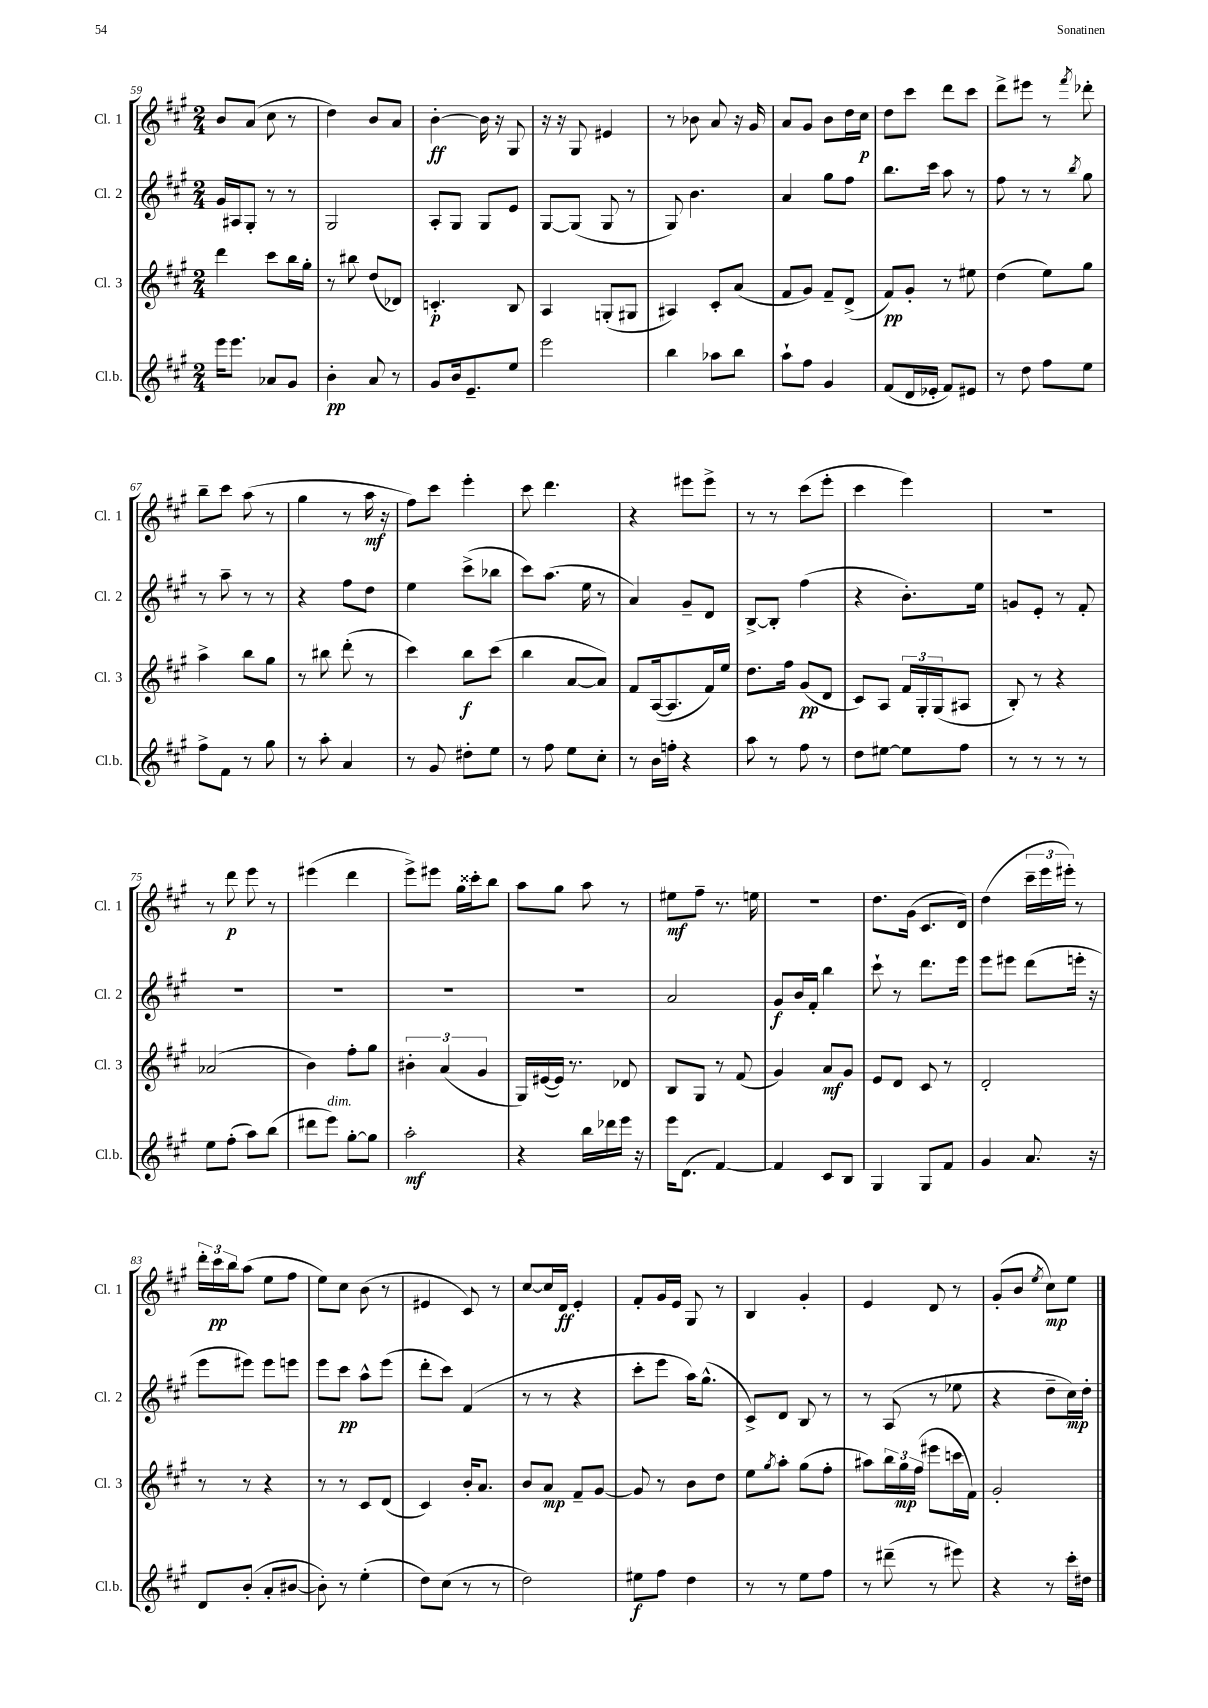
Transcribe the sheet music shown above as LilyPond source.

<<
\new StaffGroup <<
\new Staff = "s0" \with { instrumentName = "Cl. 1" shortInstrumentName = "Cl. 1" } {
    \clef treble \key a \major \numericTimeSignature \time 2/4
    b'8 a'8( cis''8 r8 |
    d''4) b'8 a'8 |
    b'4~-.\ff b'16 r16 gis8 |
    r16 r16 gis8 eis'4 |
    r8 bes'8 a'8 r16 gis'16 |
    a'8 gis'8 b'8 d''16 cis''16\p |
    d''8 cis'''8 d'''8 cis'''8 |
    d'''8-> eis'''8 r8 \acciaccatura { fis'''8 } des'''8-. |
    b''8-- cis'''8 a''8( r8 |
    gis''4 r8 a''16\mf r16 |
    fis''8) cis'''8 e'''4-. |
    cis'''8 d'''4. |
    r4 eis'''8 eis'''8-> |
    r8 r8 cis'''8( e'''8-. |
    cis'''4 e'''4) |
    r2 |
    r8 d'''8\p e'''8 r8 |
    eis'''4( d'''4 |
    e'''8->) eis'''8 gis''16 cisis'''16-. b''8 |
    a''8 gis''8 a''8 r8 |
    eis''8\mf fis''8-- r8. e''16 |
    r2 |
    d''8. gis'16( cis'8. d'16) |
    d''4( \tuplet 3/2 { cis'''16-- e'''16 eis'''16-.) } r8 |
    \tuplet 3/2 { d'''16-. cis'''16\pp b''16 } a''8( e''8 fis''8 |
    e''8) cis''8 b'8( r8 |
    eis'4 cis'8) r8 |
    cis''8~ cis''16 d'16\ff e'4-. |
    fis'8-. gis'16 e'16 gis8 r8 |
    b4 gis'4-. |
    e'4 d'8 r8 |
    gis'8-.( b'8 \acciaccatura { e''8 } cis''8\mp) e''8 \bar "|." |
}
\new Staff = "s1" \with { instrumentName = "Cl. 2" shortInstrumentName = "Cl. 2" } {
    \clef treble \key a \major \numericTimeSignature \time 2/4
    gis'16 ais16 gis8-. r8 r8 |
    gis2 |
    a8-. gis8 gis8 e'8 |
    gis8~ gis8( gis8 r8 |
    gis8) b'4. |
    a'4 gis''8 fis''8 |
    b''8. cis'''16 a''8 r8 |
    fis''8 r8 r8 \acciaccatura { b''8 } gis''8 |
    r8 a''8-- r8 r8 |
    r4 fis''8 d''8 |
    e''4 cis'''8->( bes''8 |
    cis'''8) a''8.( e''16 r8 |
    a'4) gis'8-- d'8 |
    b8~-> b8-. fis''4( |
    r4 b'8.-.) e''16 |
    g'8 e'8-. r8 fis'8-. |
    R2 |
    R2 |
    R2 |
    R2 |
    a'2 |
    gis'8\f b'16 fis'16-. b''4 |
    cis'''8-! r8 d'''8. e'''16 |
    e'''8 eis'''8 d'''8( e'''16-. r16 |
    e'''8 eis'''8) eis'''8 e'''8 |
    e'''8 cis'''8\pp a''8-^ e'''8( |
    d'''8-. cis'''8) fis'4( |
    r8 r8 r4 |
    cis'''8-. e'''8 a''16) gis''8.-^( |
    cis'8->) d'8 b8 r8 |
    r8 a8( r8 ees''8 |
    r4 d''8-- cis''16\mp) d''16-. \bar "|." |
}
\new Staff = "s2" \with { instrumentName = "Cl. 3" shortInstrumentName = "Cl. 3" } {
    \clef treble \key a \major \numericTimeSignature \time 2/4
    d'''4 cis'''8 b''16 gis''16-. |
    r8 bis''8 d''8( des'8) |
    c'4.-.\p b8 |
    a4 g8-.( gis8 |
    ais4) cis'8-. a'8( |
    fis'8 gis'8) fis'8-- d'8->( |
    fis'8\pp) gis'8-. r8 eis''8 |
    d''4( e''8) gis''8 |
    a''4-> b''8 gis''8 |
    r8 bis''8 d'''8-.( r8 |
    cis'''4) b''8\f cis'''8( |
    b''4 a'8~ a'8) |
    fis'8 a16~( a8. fis'16) e''16 |
    d''8. fis''16 gis'8\pp( d'8 |
    cis'8) a8 \tuplet 3/2 { fis'16 gis16-. gis16( } ais8 |
    b8-.) r8 r4 |
    aes'2( |
    b'4) fis''8-. gis''8 |
    \tuplet 3/2 { bis'4-. a'4( gis'4 } |
    gis16) eis'16~( eis'16) r8. des'8 |
    b8 gis8 r8 fis'8( |
    gis'4) a'8\mf gis'8 |
    e'8 d'8 cis'8 r8 |
    d'2-. |
    r8 r8 r4 |
    r8 r8 cis'8 d'8( |
    cis'4) b'16-. a'8. |
    b'8 a'8\mp fis'8-- gis'8~ |
    gis'8 r8 b'8 d''8 |
    e''8 \acciaccatura { gis''8 } a''8-. gis''8( fis''8-. |
    ais''8) \tuplet 3/2 { b''16 gis''16\mp fis''16( } eis'''8 c'''16 fis'16) |
    gis'2-. \bar "|." |
}
\new Staff = "s3" \with { instrumentName = "Cl.b." shortInstrumentName = "Cl.b." } {
    \clef treble \key a \major \numericTimeSignature \time 2/4
    e'''16 e'''8. aes'8 gis'8 |
    b'4-.\pp a'8 r8 |
    gis'8 b'16 e'8.-- e''8 |
    e'''2 |
    b''4 aes''8 b''8 |
    a''8-! fis''8 gis'4 |
    fis'8( d'16 ees'16-. fis'8) eis'8 |
    r8 d''8 fis''8 e''8 |
    fis''8-> fis'8 r8 gis''8 |
    r8 a''8-. a'4 |
    r8 gis'8 dis''8-. e''8 |
    r8 fis''8 e''8 cis''8-. |
    r8 b'16 f''16-. r4 |
    a''8 r8 fis''8 r8 |
    d''8 eis''8~ eis''8 fis''8 |
    r8 r8 r8 r8 |
    e''8 fis''8-.( a''8) b''8( |
    dis'''8 e'''8^\markup { \italic "dim." }) gis''8~-. gis''8 |
    a''2-.\mf |
    r4 b''16 des'''16 e'''16 r16 |
    e'''16 d'8.( fis'4~) |
    fis'4 cis'8 b8 |
    gis4 gis8 fis'8 |
    gis'4 a'8. r16 |
    d'8 b'8-.( a'8-. bis'8~ |
    bis'8-.) r8 e''4-.( |
    d''8) cis''8( r8 r8 |
    d''2) |
    eis''8\f fis''8 d''4 |
    r8 r8 e''8 fis''8 |
    r8 dis'''8--( r8 eis'''8) |
    r4 r8 cis'''16-. dis''16 \bar "|." |
}
>>
>>
\layout { \context { \Score currentBarNumber = #59 } }
